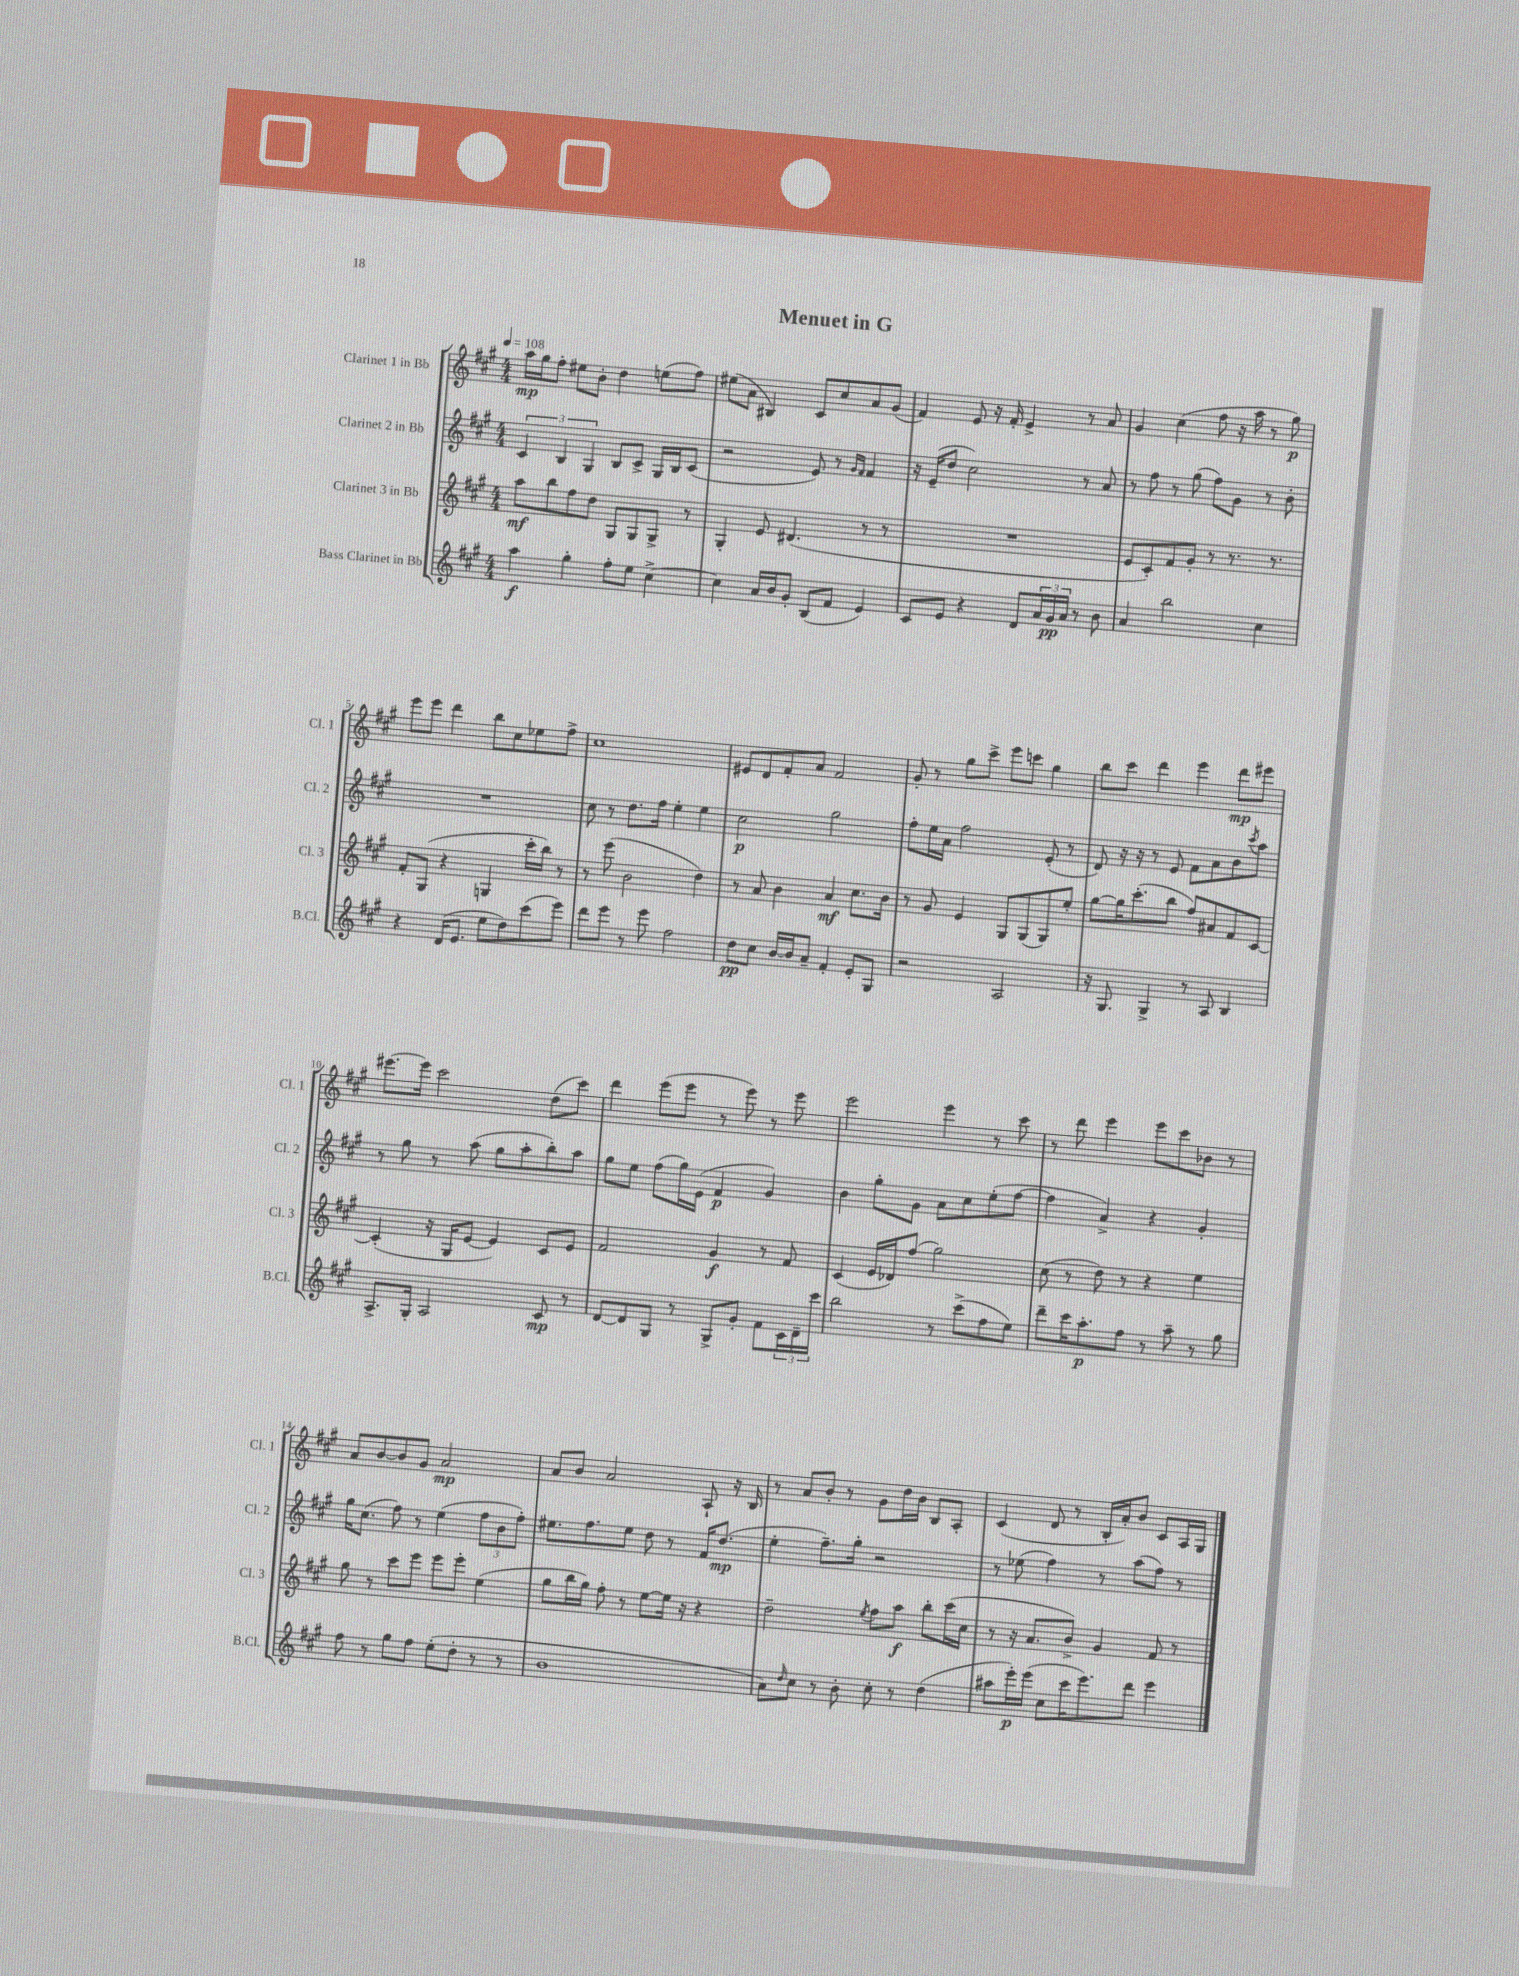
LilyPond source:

\header { title = "Menuet in G" }
<<
\new StaffGroup <<
\new Staff = "s0" \with { instrumentName = "Clarinet 1 in Bb" shortInstrumentName = "Cl. 1" } {
    \clef treble \key a \major \numericTimeSignature \time 4/4 \tempo 4 = 108
    a''16\mp gis''16 fis''8-. eis''8 b'8-. d''4 e''8( fis''8) |
    eis''8( a'8 bis4) cis'8 cis''8 a'8 gis'8( |
    fis'4) e'8 r16 fis'16-. e'4-> r8 a'8 |
    gis'4 cis''4( fis''8 r16 a''16 r8 gis''8\p) |
    e'''8 e'''8 d'''4 b''8 cis''8 ees''8 fis''8-> |
    cis''1 |
    eis'8 d'8 fis'8-. a'8 fis'2 |
    gis'8-. r8 gis''8 cis'''8-> e'''8 c'''8 gis''4 |
    b''8 cis'''8 d'''4 e'''4 d'''8\mp eis'''8 |
    eis'''8.~ eis'''16 cis'''2 d''8( cis'''8) |
    d'''4 e'''8( e'''8 r8 e'''8) r8 e'''8 |
    e'''2 e'''4 r8 cis'''8 |
    r8 d'''8 e'''4 e'''8 cis'''8 bes'8 r8 |
    a'8 b'8~ b'8 gis'8 a'2\mp |
    a'8 b'8 a'2 a8-! r16 b16 |
    r8 a'8 b'8-. r8 gis'8 d''16 b'16 b8 a8-. |
    cis'4( d'8 r8 b16-. a'16-.) b'8 cis'8 a16 gis16 \bar "|." |
}
\new Staff = "s1" \with { instrumentName = "Clarinet 2 in Bb" shortInstrumentName = "Cl. 2" } {
    \clef treble \key a \major \numericTimeSignature \time 4/4
    \tuplet 3/2 { cis'4 b4 gis4 } b8 cis'8-> gis16 b16 cis'8( |
    r2 e'8) r8 \grace { gis'16 fis'16 } fis'4 |
    r16 e'16--( d''8 cis''2) r8 a'8 |
    r8 fis''8 r8 gis''8( fis''8) gis'8 r8 b'8-. |
    R1 |
    cis''8 r8 d''8. fis''16 e''4-. e''4 |
    cis''2\p gis''2 |
    fis''8-. e''16 a'16 fis''2 e'8-.( r8 |
    d'8) r16 r16 r8 e'8 fis'8 a'8 b'8 \acciaccatura { cis'''8 } a''8 |
    r8 gis''8 r8 a''8( gis''8 a''8-. b''8-.) a''8 |
    gis''8 e''8 fis''8( gis''16) e'16( fis'4\p gis'4) |
    b'4 gis''8-. gis'8 a'8 cis''8 e''8-.( fis''8~ |
    fis''4 a'4->) r4 gis'4-. |
    gis''16 cis''8.( fis''8) r8 e''4( \tuplet 3/2 { fis''8 b'8 fis''8-.) } |
    eis''8. fis''8. eis''8 d''8 r8 fis'16 d''8.\mp( |
    e''4-. fis''8.--) gis''16-. r2 |
    r8 ees''8( fis''4) r8 a''8( fis''8) r8 \bar "|." |
}
\new Staff = "s2" \with { instrumentName = "Clarinet 3 in Bb" shortInstrumentName = "Cl. 3" } {
    \clef treble \key a \major \numericTimeSignature \time 4/4
    a''8\mf b''8 fis''8 d''8 gis8 gis8 gis8-> r8 |
    gis4-. e'8 dis'4.( r8 r8 |
    R1 |
    e'8 cis'8-.) fis'8 gis'8-. r8 r8. r8. |
    fis'8-. gis8( r4 g4 cis'''16-. b''16) r8 |
    r8 e'''8( b'2 d''4) |
    r8 a'8 b'4 a'4\mf cis''8. b'16 |
    r8 gis'8 e'4 gis8 gis8( gis8) e''8-. |
    gis''8~ gis''16 cis'''8.-.( b''8 fis''8) ais'8 fis'8 cis'8~ |
    cis'4-.( r16 gis16 e'8~ e'4) cis'8 e'8 |
    fis'2 gis'4\f r8 fis'8 |
    cis'4( e'16 des'16) fis''8( gis''2) |
    cis''8( r8 d''8) r8 r4 e''4 |
    gis''8 r8 cis'''8 e'''8 e'''8 e'''8-. e''4( |
    gis''8 b''16 gis''16) fis''8-. r8 e''8~ e''16 r16 r4 |
    d''2-- \acciaccatura { e''8 } fis''8 a''8\f b''8-. cis'''16( cis''16 |
    r8 r16 a'8. b'8->) gis'4 fis'8 r8 \bar "|." |
}
\new Staff = "s3" \with { instrumentName = "Bass Clarinet in Bb" shortInstrumentName = "B.Cl." } {
    \clef treble \key a \major \numericTimeSignature \time 4/4
    a''4\f gis''4-. fis''8-. e''8 cis''4~-> |
    cis''4 a'16 b'16 gis'8-. b8( fis'8 e'4) |
    cis'8 e'8 r4 d'8 \tuplet 3/2 { a'16 gis'16\pp a'16 } r8 b'8 |
    a'4 b''2 cis''4 |
    r4 d'16( e'8. e''8 d''8) cis'''8( e'''8) |
    d'''8 e'''8 r8 e'''8 fis''2 |
    d''8\pp cis''8 b'16~ b'16 a'8-- fis'4-. e'8-. gis8 |
    r2 a2 |
    r16 gis8. gis4-> r8 a8 b4 |
    a8.-> gis16-. a2 cis'8\mp r8 |
    d'8~ d'8 gis8 r8 gis8-> gis'8-. fis'8 \tuplet 3/2 { cis'16 d'16-- cis'''16 } |
    b''2 r8 cis'''8->( fis''8 e''8) |
    d'''8-- cis'''16 a''8.-.\p fis''8 r8 a''8-- r8 gis''8 |
    fis''8 r8 gis''8 fis''8 e''8-.( d''8-. r8 r8 |
    b'1 |
    a'8) \grace { d''16 } cis''8 r8 b'8-. cis''8-. r8 d''4( |
    ais''8 e'''16-.\p) e'''16( cis''8 cis'''16 e'''8.) d'''8 e'''4 \bar "|." |
}
>>
>>
